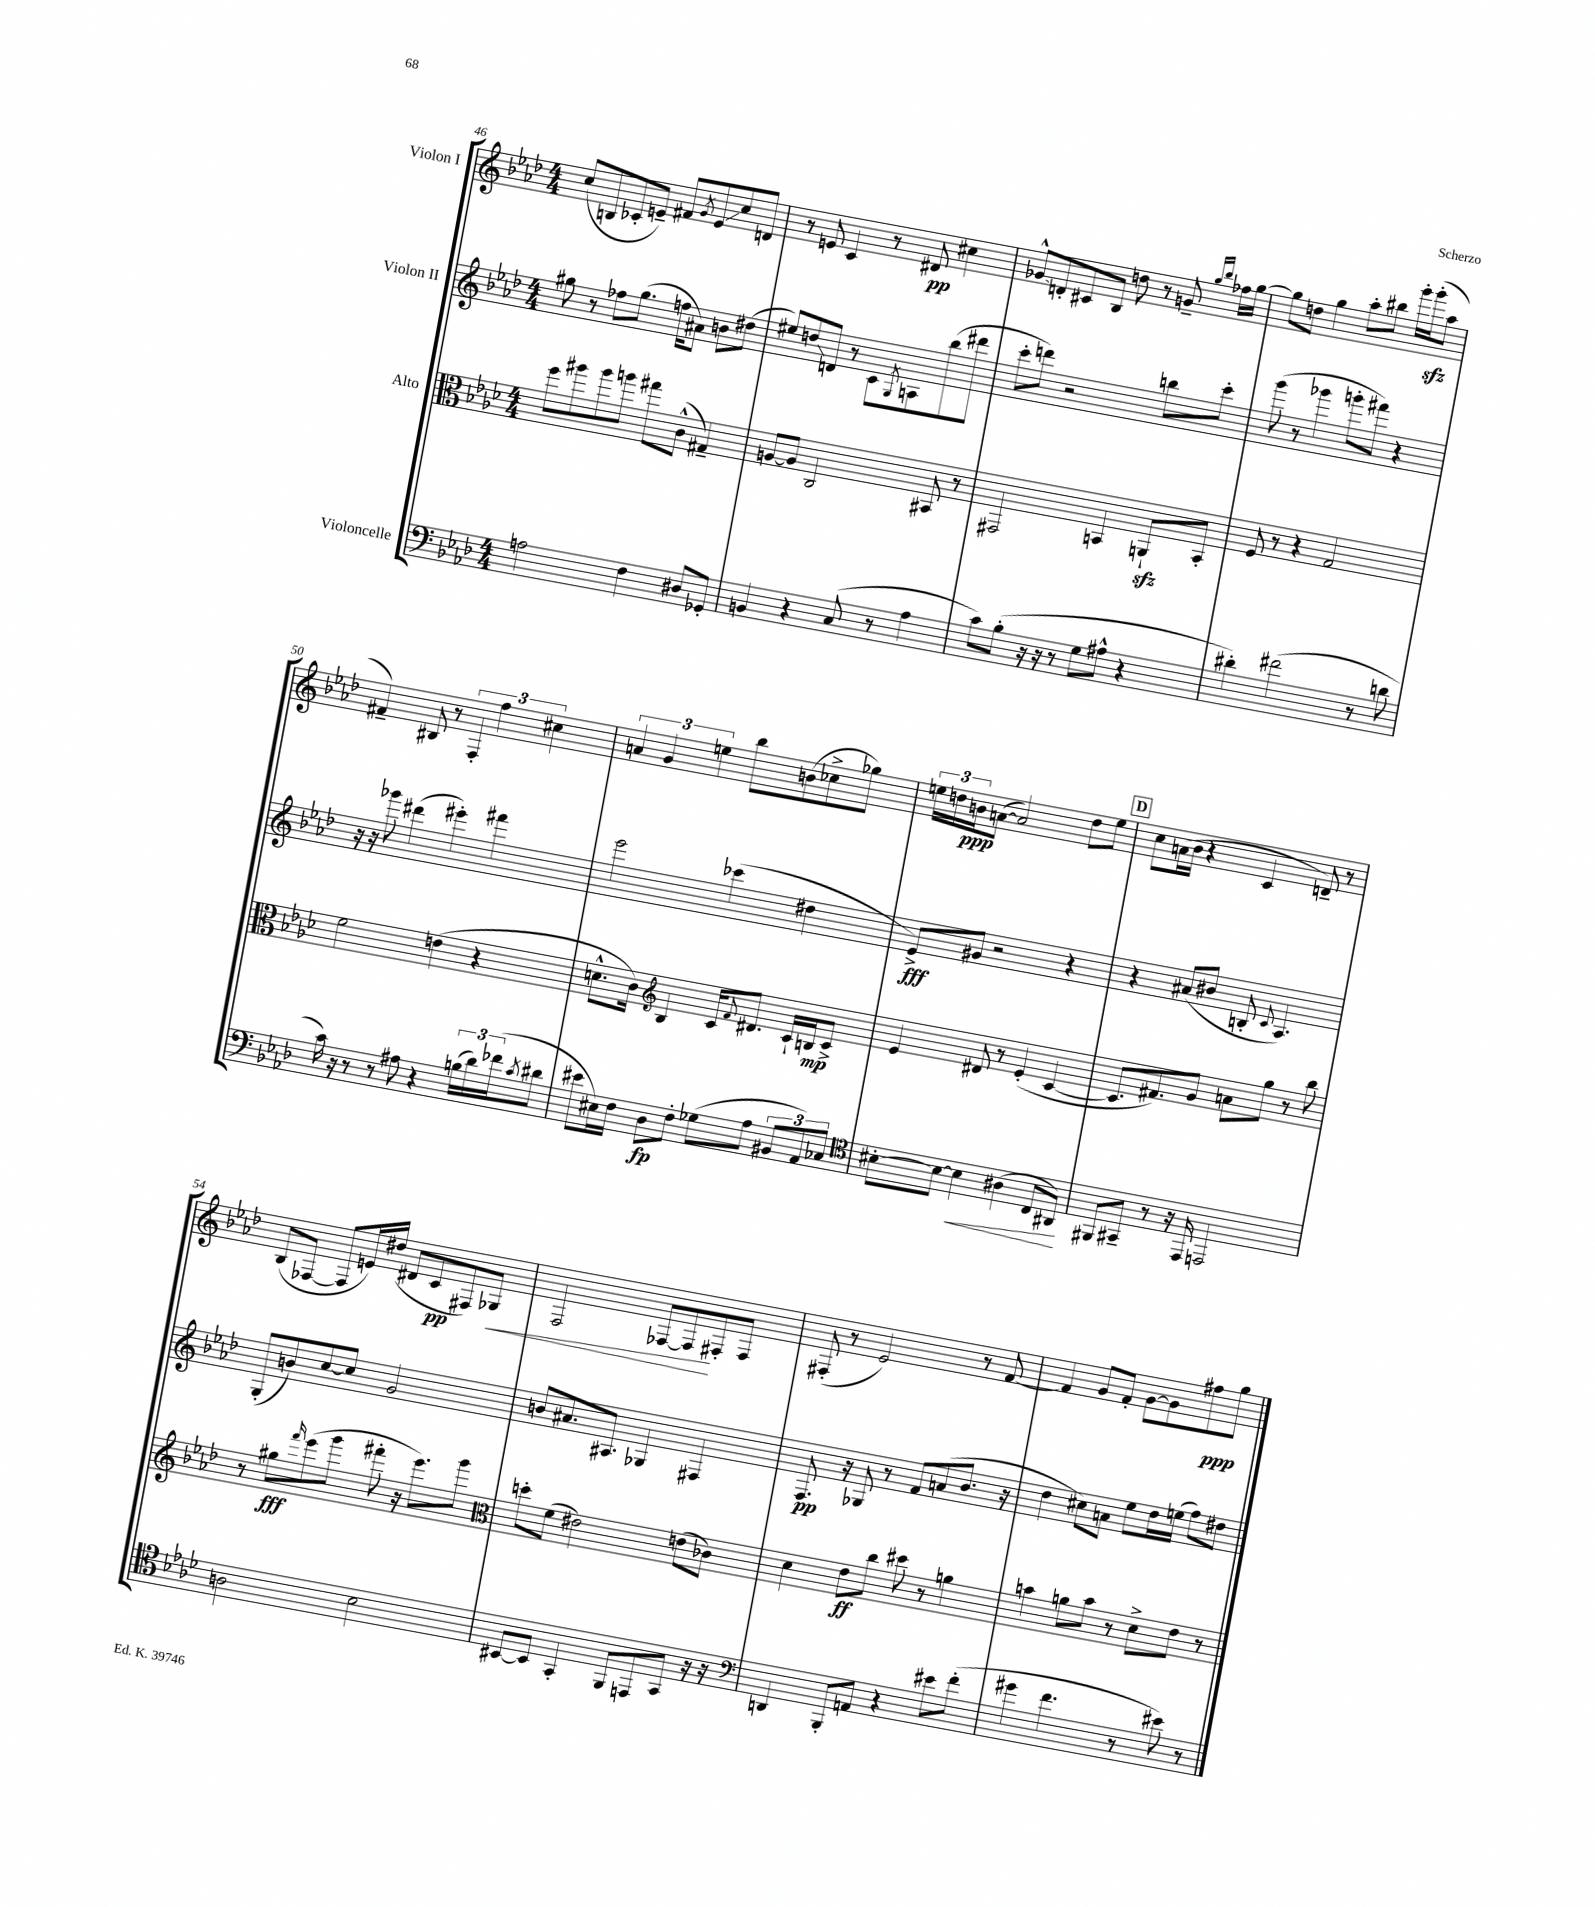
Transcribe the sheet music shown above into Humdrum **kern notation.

**kern	**kern	**kern	**kern
*staff4	*staff3	*staff2	*staff1
*clefF4	*clefC3	*clefG2	*clefG2
*k[b-e-a-d-]	*k[b-e-a-d-]	*k[b-e-a-d-]	*k[b-e-a-d-]
*M4/4	*M4/4	*M4/4	*M4/4
2A\	8ff\L	8gg#\	(8cc/L
.	8aa#\	8r	8B/
.	8aa#\	8ff-\L	8c-'/
.	8aa\J	(8.gg#\J	8e~/J)
4F\	8gg#\L	.	8f#/L
.	.	16ff\LK	.
.	.	.	8qg/
.	(8c^^\J	8a#\J)	8e/
8D#/L	4G#~/)	8b\L	8cc/
8GG-'/J	.	(8dd#\J	8d/J
=	=	=	=
4BB/	[8A/L	8ee#/L)	8r
.	8A/]J	8dd/	8e/
4r	2C/	8d/J	4c/
.	.	8r	.
(8C/	.	8c\L	8r
.	.	8qG/	.
8r	.	8A\	8d#/
4A-\	8BB#/	(8bb-\	4cc#\
.	8r	8ddd#\J	.
=	=	=	=
8c\L)	2GG#/	8ccc'\L	8g-^^/L
(8B-'\J	.	8ddd\J)	8d'/
16r	.	2r	8c#/
16r	.	.	.
8r	.	.	8B-/J
8G\L	4BB/	.	8dd\
8A#^^\J	.	.	8r
4r	8AA`/L	8bb\L	8g~/
.	.	.	16qqgg/LL
.	.	.	16qqbb-/JJ
.	8BB'/J	8ccc'\J	16ff-\LL
.	.	.	[16gg\JJ
=	=	=	=
4d#'\)	8F/	(8ggg\	8gg\]L
.	8r	8r	8dd\J
(2f#\	4r	4ggg-\	4gg\
.	2G/	8ggg'\L	8aa-'\L
.	.	8fff#\J)	8bb#\J
8r	.	4r	16ggg'\LL
.	.	.	(16ggg'\J
8d\	.	.	8aa-\J
=	=	=	=
16c\)	2f\	16r	4f#~/)
16r	.	16r	.
8r	.	8ggg-\	.
8r	.	(4ddd#\	8B#/
8A#\	.	.	8r
4r	(4e\	4eee#'\)	6F'/
.	.	.	6ff\
(24B\LL	4r	4fff#\	.
24d-\)	.	.	.
(24f-\J	.	.	6cc#\
8qc/	.	.	.
8d#\J	.	.	.
=	=	=	=
8e#\L	8.d^^\L	2eee-\	6a/
16E#\L)	.	.	.
.	.	.	6g/
16F\JJ	16c\Jk)	.	.
*	*clefG2	*	*
8D-\L	4B-/	.	.
.	.	.	6ee\
8F'\J	.	.	.
(8G-\L	16c/LK	(4ccc-\	8bb-\L
.	8qqf/	.	.
.	8.d#/J	.	.
8A-\J	.	.	(8b\
12BB#/L	16c`/LL	4dd#\	8cc-^\
.	16B/J	.	.
12AA-/)	.	.	.
.	8c^/J	.	8gg-\J)
12C-/J	.	.	.
=	=	=	=
*clefC4	*	*	*
[8B#'\L	4e-/	8e-^/L)	24ee\LL
.	.	.	24dd\
.	.	.	24b\J
8B#\_J	.	8g#/J	([8a\J
4B#\]	8d#/	2r	2a/])
.	8r	.	.
(4A#\	(4e-'/	.	.
8C/L	[4c/	4r	8dd\L
8AA#/J)	.	.	8ee\J
=	=	=	=
8FF#/L	8.c/]L	4r	8cc\L
8GG#~/J	.	.	(16a\L
.	8.f#/)	.	16b-\JJ
8r	.	(8a#/L	4r
16r	8g/J	8b#/J	.
16EE-/	.	.	.
2EE/	8a\L	8B'/	4c/
.	.	8qqc/	.
.	8gg\J	4.A-/)	.
.	8r	.	8d~/)
.	8bb-\	.	8r
=	=	=	=
2A\	8r	(8G'/L	(8B-/L
.	8gg#\L	8b/)	[8F-/J
.	16qqfff/	.	.
.	(8eee-\	[8cc/	8F-/]L
.	8ggg\J	8cc/]J	16e/L)
.	.	.	(16dd#/JJ
2B-\	8fff#'\	2g/	8d#/L
.	16r	.	8c/
.	8.eee-\L)	.	.
.	.	.	8F#/)
.	8ggg\J	.	8G-/J
=	=	=	=
*	*clefC3	*	*
[8BB#/L	8dd'\L	8b/L	2F/
8BB#/]J	(8f\J	8.a#/	.
4GG'/	2e#\)	.	.
.	.	8.A#/J	.
8FF/L	.	4G-/	[8F-/L
8EE/	.	.	8F-/]
8GG/J	(8e\L	4F#/	8F#'/
16r	8c-\J)	.	8F#/J
16r	.	.	.
=	=	=	=
*clefF4	*	*	*
4DD/	4d-\	8.F/	(8F#'/
.	.	.	8r
.	.	16r	.
8BBB-'/L	8e-\L	8G-/	2e-/)
8AA/J	8cc\J	8r	.
4r	8dd#\	8f/L	.
.	8r	(8a/	.
8e#\L	4a\	8.b-/J	8r
(8f'\J	.	.	[8f/
.	.	16r	.
=	=	=	=
4g#\	4b\	4dd-\	4f/]
4.f\	8a\L	8cc#\L)	8g/L
.	8b\J	8a\J	8f'/J
.	8r	8ee-\L	[8g\L
8r	8d-^\L	16dd-\L	8g\]
.	.	(16ee\JJ	.
8e#\)	8e-\J	8ff\L)	8ff#\
8r	8r	8dd#\J	8gg\J
==	==	==	==
*-	*-	*-	*-
